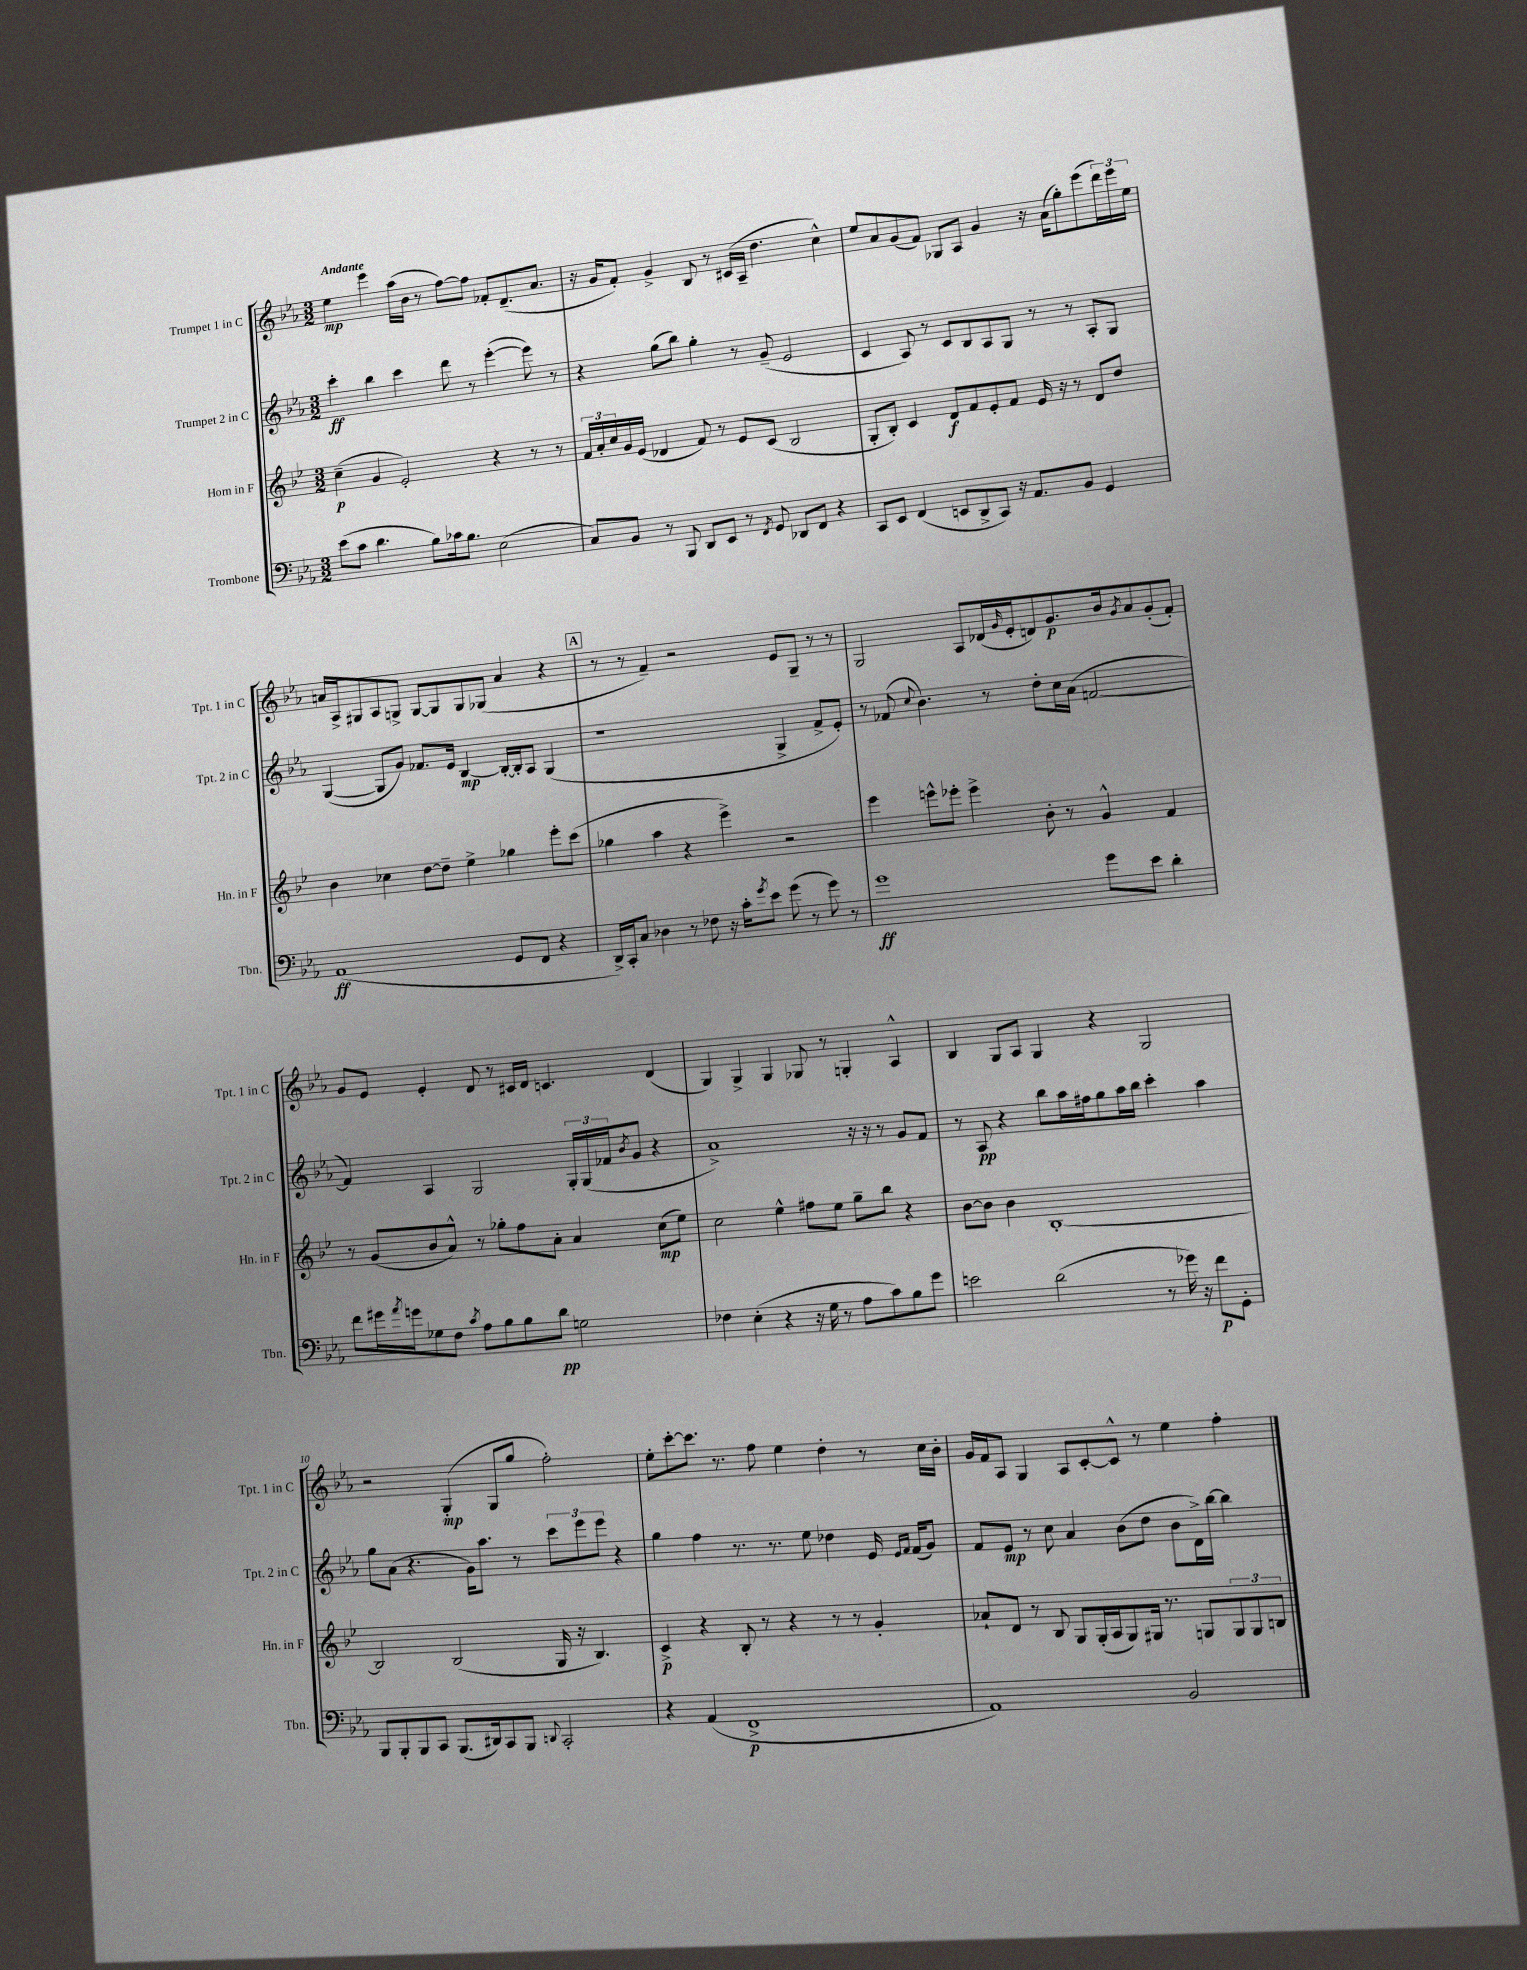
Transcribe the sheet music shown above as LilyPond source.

<<
\new StaffGroup <<
\new Staff = "s0" \with { instrumentName = "Trumpet 1 in C" shortInstrumentName = "Tpt. 1 in C" } {
    \clef treble \key ees \major \numericTimeSignature \time 3/2 \tempo "Andante"
    ees''4\mp ees'''4 aes''16( bes'16 r8 f''8~) f''8 fes'8-. d'8.--( aes'8. |
    r16 g'16 f'8-.) g'4-> bes8 r8 cis'16( aes16-- d''4. c''4-^) |
    ees''8 aes'8 g'8( f'8) ges8 aes8 g'4 r16 aes'16( g''8-.) ees'''8( \tuplet 3/2 { d'''16) ees'''16 ees''16 } |
    a'16 aes16-> gis8 aes8 g8-> g8~ g8 g8 ges8( a'4 r4 |
    \mark \markup { \box "A" } r8 r8 f'4--) r2 ees'8 g8-- r8 r8 |
    g2 aes8 des'16( \grace { g'16 } ees'16-. d'8) g'8.\p bes'16 \acciaccatura { g'8 } aes'8 g'8-.( f'8-.) |
    g'8 ees'8 ees'4-. d'8 r8 cis'16 d'16 c'4. d'4( |
    g4) g4-> g4 ges8 r8 g4-. aes4-^ |
    bes4 g8 aes8 g4 r4 g2 |
    r2 g4-.\mp( g8 g''8 f''2-.) |
    ees''8-. c'''8~-. c'''8. r8. f''8 ees''4 d''4-. r8 c''16 bes'16-. |
    g'16 f'16 aes8 g4 aes8 c'8~-. c'8-^ r8 ees''4 f''4-. \bar "|." |
}
\new Staff = "s1" \with { instrumentName = "Trumpet 2 in C" shortInstrumentName = "Tpt. 2 in C" } {
    \clef treble \key ees \major \numericTimeSignature \time 3/2
    c'''4-.\ff bes''4 c'''4 d'''8 r8 ees'''4~-.( ees'''8) r8 |
    r4 g''8( bes''8) g''4-. r8 g'8--( ees'2 |
    c'4 aes8) r8 c'8 bes8 aes8 g8 r8 r8 aes8-. g8 |
    g4~( g8 g'8) fes'8. ees'16 bes4~\mp bes16~-. bes16-. aes8 g4( |
    \mark \markup { \box "A" } r1 g4-> f'8-> ees'8-.) |
    r8 fes'8( \appoggiatura { c''8 } bes'4.) r8 d''8-. c''16 aes'16( f'2~ |
    f'4) aes4 g2 \tuplet 3/2 { g16-. g16( fes'16 } \acciaccatura { bes'8 } g'8 r4 |
    aes'1->) r16 r16 r8 g'8 f'8 |
    r8 aes8\pp r4 bes''8 aes''16 fis''16 g''8 aes''16 bes''16 c'''4-. aes''4 |
    g''8 aes'8( r4. g'16) aes''8. r8 \tuplet 3/2 { c'''8 ees'''8 ees'''8 } r4 |
    g''4 f''4 r8. r8. ees''8 des''4 ees'16 \grace { ees'16 f'16 } f'16( g'8) |
    f'8 ees'8\mp r8 c''8 aes'4 bes'8( d''8 bes'8 d'16->) bes''16~ bes''4 \bar "|." |
}
\new Staff = "s2" \with { instrumentName = "Horn in F" shortInstrumentName = "Hn. in F" } {
    \clef treble \key bes \major \numericTimeSignature \time 3/2
    c''4--\p( g'4 ees'2-.) r4 r8 r8 |
    \tuplet 3/2 { f'16 a'16-. c''16 } g'16 ees'16( des'4 f'8) r8 ees'8 c'8( bes2 |
    g8-. bes8-.) c'4 d'8\f f'8 ees'8-. f'8 ees'16 r16 r8 d'8 d''8 |
    bes'4 ces''4 d''8~ d''8-- ees''4-> ges''4 ees'''8-. c'''8( |
    \mark \markup { \box "A" } ges''4 a''4 r4 ees'''4->) r2 |
    ees'''4 e'''8-^ ees'''8-. ees'''4-> bes'8-. r8 g'4-^ f'4 |
    r8 g'8( bes'8 a'8-^) r8 ges''8-. f''8 a'8-. a'4 c''8\mp( ees''8) |
    c''2 ees''4-^ fis''8 ees''8 g''8-- bes''8 r4 |
    bes'8~ bes'8 bes'4 bes1~-. |
    bes2 bes2( g16 r16 bes4.) |
    c'4->\p r4 bes8-. r8 r4 r8 r8 g'4-. |
    aes'8-! d'8 r8 bes8 g8 g16-.( a16 g8) gis16 r8. g8 \tuplet 3/2 { g8 g8 b8 } \bar "|." |
}
\new Staff = "s3" \with { instrumentName = "Trombone" shortInstrumentName = "Tbn." } {
    \clef bass \key ees \major \numericTimeSignature \time 3/2
    ees'8( c'8 d'4. bes8) ces'16 bes8. ees2( |
    c8) bes,8 r8 bes,,8 d,8 ees,8 r8 \acciaccatura { f,8 } g,8 des,8 f,8 r4 |
    c,8 ees,8 f,4( e,8 d,8-> c,8) r16 aes,8. bes,8 g,4 |
    aes,1\ff( g,8 f,8 r4 |
    \mark \markup { \box "A" } d,16->) c,16-. c8 des4 r8 fes8 r16 c'16-. \acciaccatura { g'8 } ees'8 g'8( r8 g'8) r8 |
    g'1\ff g'8 ees'8 d'4-. |
    f'8 gis'16 \acciaccatura { aes'8 } g'16 ges8 f8 \acciaccatura { c'8 } aes8 bes8 bes8 d'8\pp g2 |
    fes4 ees4-.( r4 r16 g16 r8 aes8 c'8) bes8 g'8 |
    e'2 d'2( r8 ges'16) r16 f'8\p g,8-. |
    bes,,8 bes,,8-. bes,,8 c,8 bes,,8.( dis,16) c,8 bes,,8 \appoggiatura { d,8 } c,2-. |
    r4 aes,4( f,1->\p |
    aes,1) bes,2 \bar "|." |
}
>>
>>
\layout { \context { \Score \override BarNumber.break-visibility = ##(#f #t #t) barNumberVisibility = #(every-nth-bar-number-visible 5) } }
